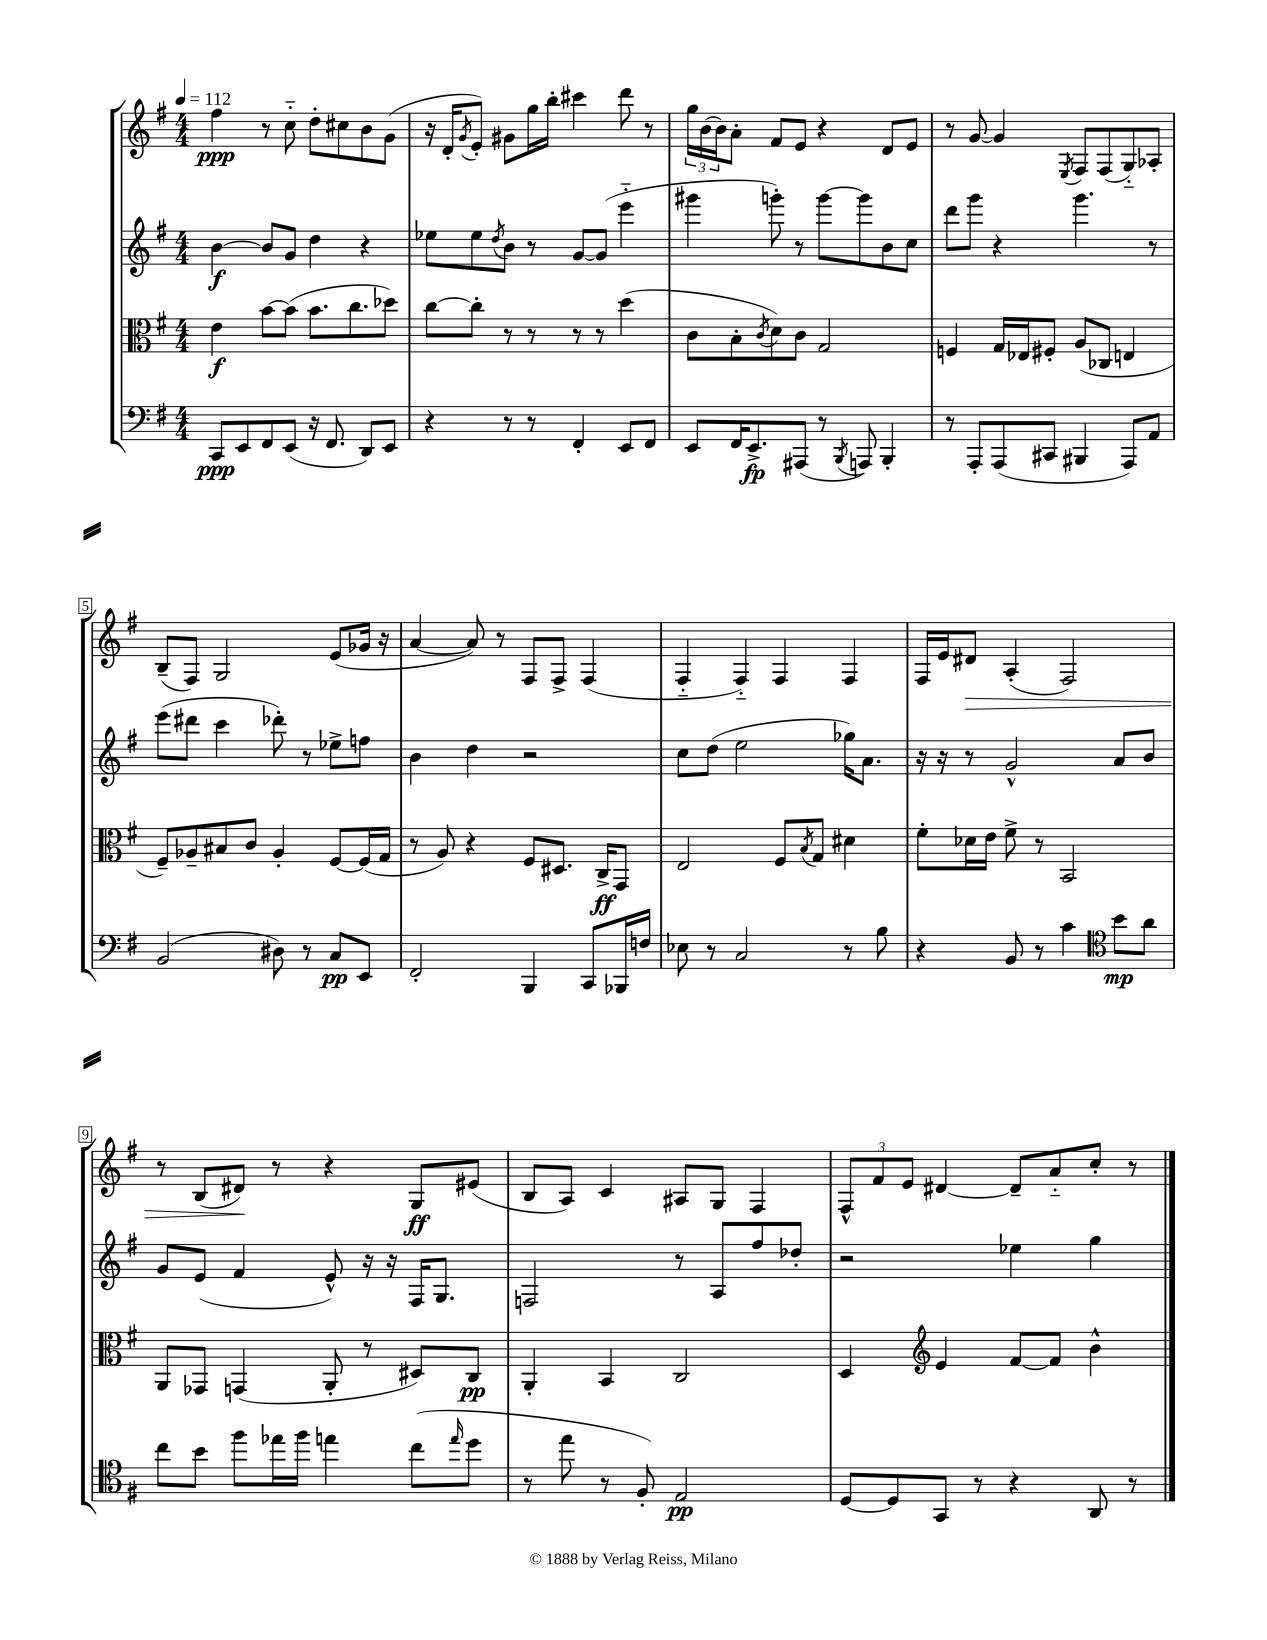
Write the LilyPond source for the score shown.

<<
\new StaffGroup <<
\new Staff = "s0" {
    \clef treble \key g \major \numericTimeSignature \time 4/4 \tempo 4 = 112
    fis''4\ppp r8 c''8-_ d''8-. cis''8 b'8 g'8( |
    r16 d'16-. \acciaccatura { g'8 } e'8-.) gis'8 g''16 b''16-. cis'''4 d'''8 r8 |
    \tuplet 3/2 { g''16 b'16( b'16) } a'8-. fis'8 e'8 r4 d'8 e'8 |
    r8 g'8~ g'4 \acciaccatura { e8 } fis8 fis8( g8-_) aes8-. |
    b8--( fis8) g2 e'8( ges'16 r16 |
    a'4~ a'8) r8 fis8 fis8-> fis4( |
    fis4-_ fis4-_) fis4 fis4 |
    fis16 e'16 dis'8\> a4-.( fis2) |
    r8 b8( dis'8\!) r8 r4 g8\ff eis'8( |
    b8 a8) c'4 ais8 g8 fis4 |
    \tuplet 3/2 { fis8-^ fis'8 e'8 } dis'4~ dis'8-- a'8-_ c''8-. r8 \bar "|." |
}
\new Staff = "s1" {
    \clef treble \key g \major \numericTimeSignature \time 4/4
    b'4~\f b'8 g'8 d''4 r4 |
    ees''8 ees''8 \acciaccatura { d''8 } b'8 r8 g'8~ g'8( e'''4-_ |
    gis'''4 g'''8-.) r8 g'''8~ g'''8 b'8 c''8 |
    d'''8 g'''8 r4 g'''4. r8 |
    e'''8( dis'''8 c'''4 des'''8-.) r8 ees''8-> f''8 |
    b'4 d''4 r2 |
    c''8 d''8( e''2 ges''16) a'8. |
    r16 r16 r8 g'2-^ a'8 b'8 |
    g'8 e'8( fis'4 e'8-^) r16 r16 fis16 g8. |
    f2 r8 a8 fis''8 des''8-. |
    r2 ees''4 g''4 \bar "|." |
}
\new Staff = "s2" {
    \clef alto \key g \major \numericTimeSignature \time 4/4
    e'4\f b'8~ b'8( b'8. c''8. des''8) |
    c''8~ c''8-. r8 r8 r8 r8 d''4( |
    c'8 b8-. \acciaccatura { c'8 } d'8) c'8 g2 |
    f4 g16 ees16 fis8-. a8( ces8 e4 |
    fis8--) aes8-- bis8 c'8 aes4-. fis8~ fis16( g16 |
    r8 a8) r4 fis8 dis8. c16->\ff g,8 |
    e2 fis8 \acciaccatura { b8 } g8 dis'4 |
    fis'8-. des'16 e'16 fis'8-> r8 b,2 |
    a,8 ges,8 g,4( a,8-. r8 dis8) c8\pp |
    a,4-. b,4 c2 |
    d4 \clef treble e'4 fis'8~ fis'8 b'4-^ \bar "|." |
}
\new Staff = "s3" {
    \clef bass \key g \major \numericTimeSignature \time 4/4
    c,8\ppp e,8 fis,8 e,8( r16 fis,8. d,8) e,8 |
    r4 r8 r8 fis,4-. e,8 fis,8 |
    e,8 fis,16 e,8.->\fp ais,,8( r8 \acciaccatura { b,,8 } a,,8) b,,4-. |
    r8 a,,8-. a,,8( cis,8 bis,,4 a,,8) a,8 |
    b,2( dis8) r8 c8\pp e,8 |
    fis,2-. b,,4 c,8 bes,,16 f16 |
    ees8 r8 c2 r8 b8 |
    r4 b,8 r8 c'4 \clef tenor b'8\mp a'8 |
    c''8 b'8 fis''8 ees''16 fis''16 e''4 c''8( \grace { e''16 } d''8 |
    r8 e''8 r8 fis8-.) e2\pp |
    d8~ d8 g,8 r8 r4 a,8 r8 \bar "|." |
}
>>
>>
\layout { \context { \Score \override BarNumber.stencil = #(make-stencil-boxer 0.1 0.3 ly:text-interface::print) } }
